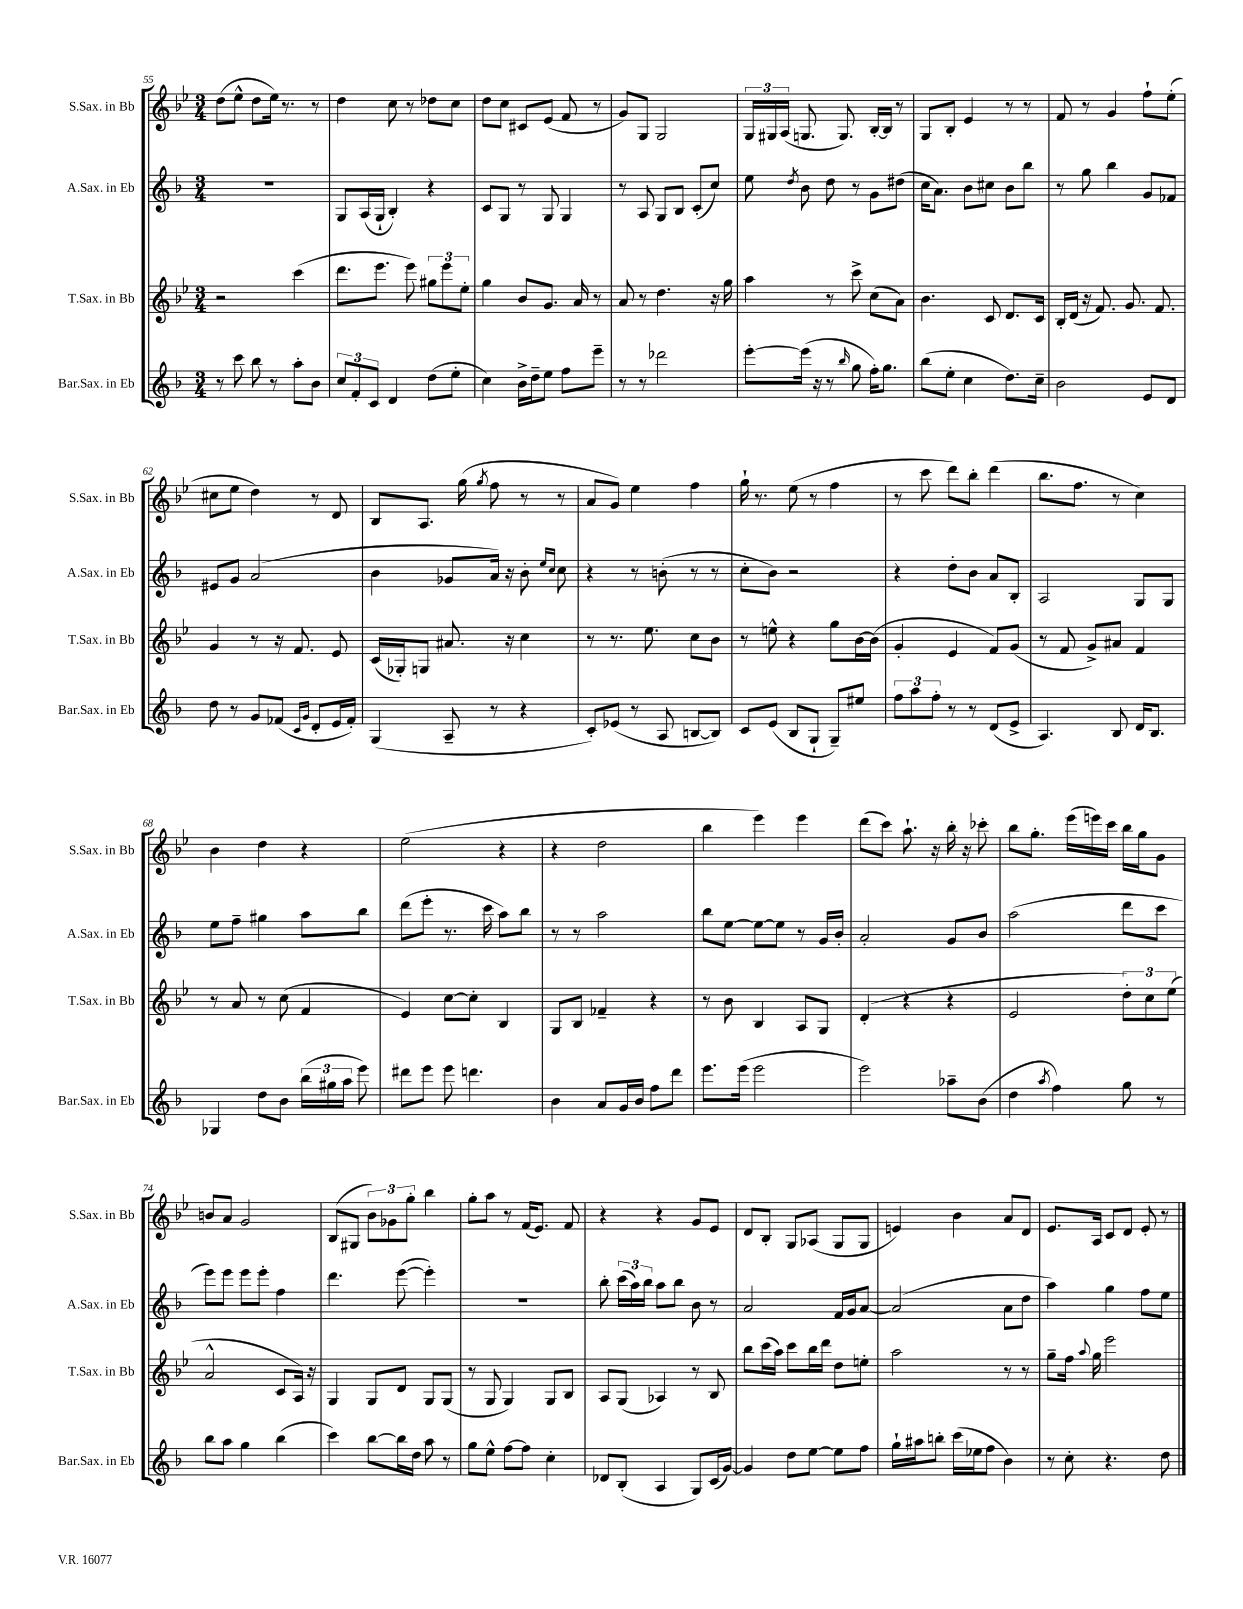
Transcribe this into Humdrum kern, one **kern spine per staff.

**kern	**kern	**kern	**kern
*staff4	*staff3	*staff2	*staff1
*clefG2	*clefG2	*clefG2	*clefG2
*k[b-]	*k[b-e-]	*k[b-]	*k[b-e-]
*M3/4	*M3/4	*M3/4	*M3/4
8r	2r	2.r	(8dd\L
8ccc\	.	.	8ee-^^\J
8bb-\	.	.	8dd\L
8r	.	.	16ee-\Jk)
.	.	.	8.r
8aa'\L	(4ccc\	.	.
8b-\J	.	.	8r
=	=	=	=
12cc/L	8.ddd\L	8G/L	4dd\
12f'/	.	.	.
.	.	(16A/L	.
12c/J	.	.	.
.	8.eee-\J	16G`/JJ	.
4d/	.	4B-'/)	8cc\
.	8eee-\)	.	8r
(8dd\L	12gg#\L	4r	8dd-\L
.	12eee-\	.	.
8ee'\J	.	.	8cc\J
.	12ee-'\J	.	.
=	=	=	=
4cc\)	4gg\	8c/L	8dd\L
.	.	8G/J	8cc\J
16b-^\LL	8b-/L	8r	8c#/L
16dd~\J	.	.	.
8ee\J	8.g/J	8G/	(8e-/J
8ff\L	.	4G/	8f/
.	16a/	.	.
8eee~\J	8r	.	8r
=	=	=	=
8r	8a/	8r	8g/L)
8r	8r	8A/	8G/J
2ddd-\	4.dd\	8G/L	2G/
.	.	8B-/J	.
.	.	(8c'/L	.
.	16r	8cc/J)	.
.	16gg\	.	.
=	=	=	=
[8eee'\L	4aa\	8ee\	24G/LL
.	.	.	24G#/
.	.	.	(24A/JJ
.	.	8qdd/	.
(16eee\]Jk	.	8b-\	8.G/
16r	.	.	.
8r	8r	8dd\	.
.	.	.	8.G/)
16qqbb-/	.	.	.
8gg\	8ccc^\	8r	.
16ff'\LK)	(8cc\L	8g\L	[16B-'/LL
8.gg\J	.	.	16B-/]JJ
.	8a\J)	(8dd#\J	8r
=	=	=	=
(8bb-\L	4.b-\	16cc\LK	8G/L
.	.	8.a\J)	.
8ee'\J	.	.	8B-'/J
4cc\	.	8b-\L	4e-/
.	8c/	8cc#\J	.
8.dd\L)	8.d/L	8b-\L	8r
.	.	8bb-\J	8r
16cc~\Jk	16c/Jk	.	.
=	=	=	=
2b-\	16B-'/LL	8r	8f/
.	(16d/JJ	.	.
.	16r	8gg\	8r
.	8.f/)	.	.
.	.	4bb-\	4g/
.	8.g/	.	.
8e/L	.	8g/L	8ff`\L
.	8.f/	.	.
8d/J	.	8f-/J	(8ee-'\J
=	=	=	=
8dd\	4g/	8e#/L	8cc#\L
8r	.	8g/J	8ee-\J
8g/L	8r	(2a/	4dd\)
(8f-/J	16r	.	.
.	8.f/	.	.
16qqc/LL	.	.	.
16qqg/JJ	.	.	.
8d'/L	.	.	8r
16e/L	8e-/	.	8d/
16f-'/JJ)	.	.	.
=	=	=	=
(4G/	(16c/LL	4b-\	8B-/L
.	16G-'/J)	.	.
.	8G/J	.	8.A/J
8A~/	8.a#/	8g-/L	.
.	.	.	(16gg\
.	.	.	8qgg/
8r	.	16a/Jk)	8ff\
.	16r	16r	.
4r	4cc\	8b-'\	8r
.	.	16qqee/LL	.
.	.	16qqcc/JJ	.
.	.	8cc\	8r
=	=	=	=
8c'/L)	8r	4r	8a/L
(8e-/J	8.r	.	8g/J)
8r	.	8r	4ee-\
.	8.ee-\	.	.
8A/	.	(8b'\	.
[8B/L	8cc\L	8r	4ff\
8B/]J)	8b-\J	8r	.
=	=	=	=
8c/L	8r	8cc'\L	16gg`\
.	.	.	8.r
(8e/J	8ee^^\	8b-\J)	.
8B-/L	4r	2r	(8ee-\
8G`/J	.	.	8r
8G~/L)	8gg\L	.	4ff\
8ee#/J	[16b-\L	.	.
.	(16b-\]JJ	.	.
=	=	=	=
12ff\L	4g'/	4r	8r
12aa\	.	.	.
.	.	.	8ccc\
12ff'\J	.	.	.
8r	4e-/	8dd'\L	8ddd\L)
8r	.	8b-\J	8bb-'\J
(8d/L	8f/L)	8a/L	(4ddd\
8e^/J	(8g/J	8B-'/J	.
=	=	=	=
4.A/)	8r	2A/	8.bb-\L
.	8f/	.	.
.	.	.	8.ff\J
.	8g^/L)	.	.
8B-/	8a#/J	.	8r
16d/LK	4f/	8G/L	4cc\)
8.B-/J	.	.	.
.	.	8G/J	.
=	=	=	=
4G-/	8r	8ee\L	4b-\
.	8a/	8ff~\J	.
8dd\L	8r	4gg#\	4dd\
8b-\J	(8cc\	.	.
(24bb-\LL	4f/	8aa\L	4r
24gg#\	.	.	.
24aa\JJ	.	.	.
8eee\)	.	8bb-\J	.
=	=	=	=
8ddd#\L	4e-/)	(8ddd\L	(2ee-\
8eee\J	.	8eee'\J	.
8eee\	[8cc\L	8.r	.
4.ddd\	8cc'\]J	.	.
.	.	16ccc\	.
.	4B-/	8aa\L)	4r
.	.	8bb-\J	.
=	=	=	=
4b-\	8G/L	8r	4r
.	8B-/J	8r	.
8a/L	4f-~/	2aa\	2dd\
16g/L	.	.	.
16b-/JJ	.	.	.
8ff\L	4r	.	.
8ddd\J	.	.	.
=	=	=	=
8.eee\L	8r	8bb-\L	4bb-\
.	8b-\	[8ee\J	.
(16eee\Jk	.	.	.
2eee\	4B-/	8ee\_L	4eee-\)
.	.	8ee\]J	.
.	8A/L	8r	4eee-\
.	8G/J	16g/LL	.
.	.	16b-'/JJ	.
=	=	=	=
2eee\)	(4d'/	2a'/	(8ddd\L
.	.	.	8ccc\J)
.	4r	.	8.aa`\
.	.	.	16r
8aa-~\L	4r	8g/L	16bb-'\
.	.	.	16r
(8b-\J	.	8b-/J	8ccc-'\
=	=	=	=
4dd\	2e-/	(2aa\	8bb-\L
.	.	.	8.gg'\J
8qaa/	.	.	.
4ff\)	.	.	.
.	.	.	(16eee-\LL
.	.	.	16eee\)
.	.	.	16ccc\JJ
8gg\	12dd'\L)	8ddd\L	16bb-\LL
.	.	.	16gg\J
.	12cc\	.	.
8r	.	8ccc\J	8g\J
.	(12ee-\J	.	.
=	=	=	=
8bb-\L	2a^^/	8eee\L)	8b/L
8aa\J	.	8eee\J	8a/J
4gg\	.	8eee\L	2g/
.	.	8eee'\J	.
(4bb-\	8c/L	4ff\	.
.	16A/Jk)	.	.
.	16r	.	.
=	=	=	=
4ccc\)	4G/	4.ddd\	(8B-/L
.	.	.	8G#/J
[8bb-\L	8G/L	.	12b-\L)
.	.	.	12g-\
16bb-\]L	8d/J	([8eee\	.
.	.	.	12gg'\J
16dd\JJ	.	.	.
8aa\	8G/L	4eee'\])	4bb-\
8r	(8G/J	.	.
=	=	=	=
8gg\L	8r	2.r	8gg'\L
8ee^^\J	8G/	.	8aa\J
[8ff\L	4G/)	.	8r
8ff\]J	.	.	(16f/LK
.	.	.	8.e-/J)
4cc'\	8G/L	.	.
.	8B-/J	.	8f/
=	=	=	=
8d-/L	8A/L	8bb-'\	4r
(8B-'/J	(8G/J	(24ccc\LL	.
.	.	24aa\)	.
.	.	24bb-\JJ	.
4A/	4A-/)	8aa\L	4r
.	.	8bb-\J	.
8G/L)	8r	8b-\	8g/L
(16c/L	8B-/	8r	8e-/J
[16g/JJ)	.	.	.
=	=	=	=
4g/]	8bb-\L	2a/	8d/L
.	(16ccc\L	.	8B-'/J
.	16aa\JJ)	.	.
8dd\L	8ccc\L	.	8G/L
[8ee\J	16bb-\L	.	(8A-/J
.	16ddd\JJ	.	.
8ee\]L	8dd\L	16f/LL	8G/L
.	.	16g/J	.
8ff\J	8ee'\J	[8a/J	8G/J
=	=	=	=
16gg`\LL	2aa\	(2a/]	4e/)
16aa#\J	.	.	.
8bb'\J	.	.	.
(16ccc\LL	.	.	4b-\
16ee-\J	.	.	.
8ff\J	.	.	.
4b-\)	8r	8a\L	8a/L
.	8r	8dd\J	8d/J
=	=	=	=
8r	8gg~\L	4aa\)	8.e-/L
8cc'\	16ff\Jk	.	.
.	8qqaa/	.	.
.	16gg\	.	16A/Jk
4.r	2eee-\	4gg\	8c/L
.	.	.	8d/J
.	.	8ff\L	8e-'/
8dd\	.	8ee\J	8r
==	==	==	==
*-	*-	*-	*-
